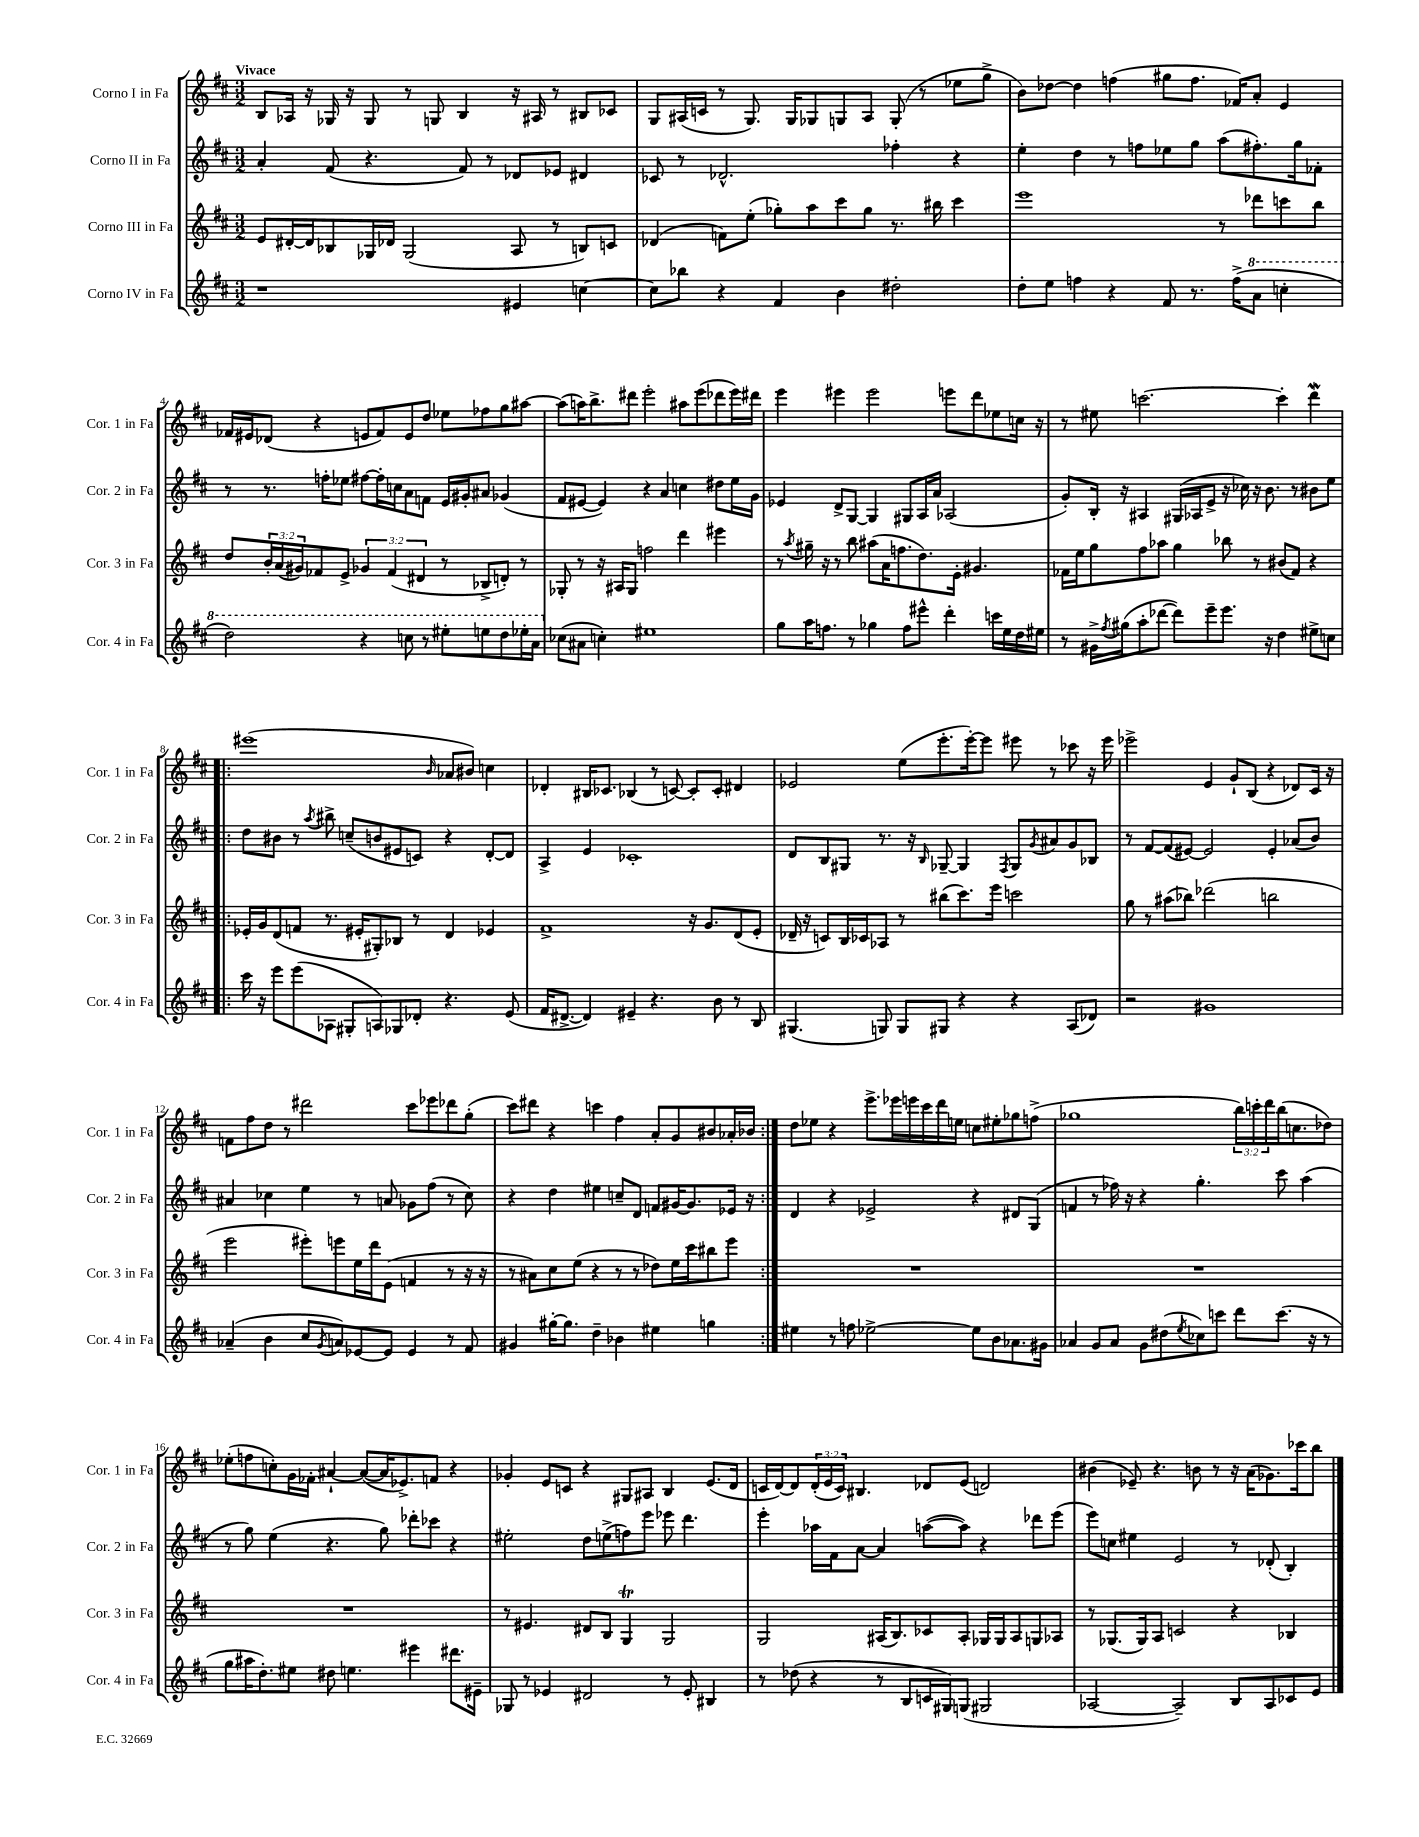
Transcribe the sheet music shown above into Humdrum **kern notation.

**kern	**kern	**kern	**kern
*staff4	*staff3	*staff2	*staff1
*clefG2	*clefG2	*clefG2	*clefG2
*k[f#c#]	*k[f#c#]	*k[f#c#]	*k[f#c#]
*M3/2	*M3/2	*M3/2	*M3/2
1r	8e	4a'	8B
.	[16d#'	.	16A-
.	16d#]	.	16r
.	8B-	(8f#	16G-
.	.	.	16r
.	16G-	4.r	8G-
.	16d-	.	.
.	(2G-	.	8r
.	.	.	8G
.	.	8f#)	4B
.	.	8r	.
4e#	8A	8d-	16r
.	.	.	16A#
.	8r	8e-	8r
[4cc	8B)	4d#	8B#
.	8c	.	8c-
=	=	=	=
8cc]	(4d-	8c-	8G
8bb-	.	8r	(16A#
.	.	.	16c
4r	8f)	2.d-^^	8r
.	(8ee'	.	8.G)
4f#	8gg-')	.	.
.	.	.	16G
.	8aa	.	8G-
4b	8ccc#	.	8G
.	8gg-	.	8A#
2dd#'	8.r	4ff-'	(8G'
.	.	.	8r
.	16bb#	.	.
.	4ccc#	4r	8ee-
.	.	.	8gg^
=	=	=	=
8dd'	1eee	4ee'	8b)
8ee	.	.	[8dd-
4ff	.	4dd	4dd-]
4r	.	8r	(4ff
.	.	8ff	.
8f#	.	8ee-	8gg#
8.r	.	8gg	8.ff
.	8r	(8aa	.
(16ff^	.	.	16f-)
8aa	8ddd-	8.ff#')	8a'
4ccc'	8ccc	.	4e
.	.	16gg	.
.	8bb	8f-'	.
=	=	=	=
2ddd)	8dd	8r	16f-
.	.	.	16e#
.	24b'	8.r	(8d-
.	(24a	.	.
.	24g#)	.	.
.	8f-	.	4r
.	.	16ff'	.
.	8e^	8ee-	.
4r	6g-	[8ff#	8e
.	.	16ff#']	8f-)
.	(6f-	.	.
.	.	16cc	.
8ccc	.	8a	8e
.	6d#	.	.
8r	.	8f	8dd
8eee#'	8r	16e	8ee-
.	.	16g#'	.
8eee	8B-^	8a#	8ff-
8ddd	8d')	(4g-	8gg
16eee-'	8r	.	[8aa#
16aa	.	.	.
=	=	=	=
(8cc-	8G-'	8f#	(8aa#]
8a#	8r	[8e#	16aa)
.	.	.	8.bb^
4cc')	16r	4e#])	.
.	16A#	.	.
.	8G-	.	8ddd#
1ee#	2ff	4r	2eee'
.	.	4a	.
.	4ddd	4cc	8aa#
.	.	.	(8eee
.	4eee#	8dd#	8ddd-
.	.	16ee	16eee)
.	.	16g	16ddd#
=	=	=	=
8gg	8r	4e-	4eee
.	8qaa	.	.
16aa	16gg#~	.	.
8.ff	16r	.	.
.	8r	8d^	4eee#
8r	8bb	[8G	.
4gg-	(8aa#	4G]	2eee#
.	16a	.	.
.	8.ff	.	.
8ff	.	8G#	.
8eee#^^	8.dd)	16A	.
.	.	16a	.
4ddd'	.	(2A-	8eee
.	16e'	.	.
.	4.g#	.	8ddd
16ccc	.	.	8ee-
16ee	.	.	.
16dd	.	.	16cc
16ee#	.	.	16r
=	=	=	=
8r	16f-	8g')	8r
.	16ee	.	.
16g#^	8gg	16B'	8ee#
8qff#	.	.	.
(16gg#	.	16r	.
8aa'	8ff#	4A#	[2.ccc
[8ddd-	8aa-	.	.
8ddd-])	4gg	(16G#	.
.	.	16A-	.
8eee~	.	8e^	.
8.eee	8bb-	16r	.
.	.	16cc-)	.
.	8r	16r	.
16r	.	8.b	.
4dd	(8b#	.	4ccc']
.	8f-)	8r	.
8ee#^	4r	8b#	4ddd
8cc	.	8ee	.
=!|:	=!|:	=!|:	=!|:
16ccc#	16e-'	8dd	(1eee#
16r	16g	.	.
8eee	(8d	8b#	.
(8eee	8f	8r	.
.	.	8qaa	.
8A-	8.r	8bb#^	.
8G#'	.	(8cc~	.
.	16e#'	.	.
8A)	8G#')	8b	.
8G-	8B-	8e#	.
8d-'	8r	8c)	.
.	.	.	16qqb
4.r	4d	4r	8a-
.	.	.	8b#)
.	4e-	[8d'	4cc
(8e	.	8d]	.
=	=	=	=
16f#	1f#^	4A^	4d-'
[8.d#^	.	.	.
4d#])	.	4e	16B#
.	.	.	8.c-
4e#~	.	1c-'	(4B-
4.r	.	.	8r
.	.	.	[8c)
.	16r	.	8c']
.	8.g	.	.
8b	.	.	8c'
8r	(8d	.	4d#
8B	8e'	.	.
=	=	=	=
(4.G#	16d-~	8d	2e-
.	16r	.	.
.	8c)	8B	.
.	16B	8G#	.
.	16c-	.	.
8G)	8A-	8.r	.
8G	8r	.	(8ee
.	.	16r	.
.	.	16qqB	.
8G#	(8bb#	[8G-~	8.eee'
4r	8.ccc#)	4G-]	.
.	.	.	[16eee')
.	.	.	8eee]
.	16eee	.	.
.	.	8qF#	.
4r	2ccc	8G-	8eee#
.	.	8qg	.
.	.	8a#	8r
(8A	.	8g	8ccc-
8d-)	.	8B-	16r
.	.	.	16eee#
=	=	=	=
2r	8gg	8r	2eee-^
.	8r	[8f#	.
.	(8aa#	(8f#]	.
.	8bb-)	[8e#)	.
1g#	(2ddd-	2e#]	4e
.	.	.	8g`
.	.	.	(8B
.	2bb	4e#'	4r
.	.	(8a-	8d-)
.	.	8b)	16c#
.	.	.	16r
=	=	=	=
(4a-~	2eee	4a#	8f
.	.	.	8ff#
4b	.	4cc-	8dd
.	.	.	8r
8cc#	8eee#')	4ee	2ddd#
8qg	.	.	.
8a)	8eee	.	.
[8e-	16ee	8r	.
.	16ddd	.	.
8e-]	(8e	8a	.
4e-	4f	8g-	8ccc#
.	.	(8ff#	8eee-
8r	8r	8r	8ddd-
8f#	16r	8cc-)	(8gg'
.	16r	.	.
=	=	=	=
4g#	8r	4r	8ccc#)
.	8a#)	.	8ddd#
[16gg#'	8cc#	4dd	4r
8.gg#]	.	.	.
.	(8ee	.	.
4dd~	4r	4ee#	4ccc
4b-	8r	8cc~	4ff#
.	8r	8d	.
4ee#	8dd-)	8f	8a'
.	16ee	[16g#	8g
.	16ccc#	8.g#]	.
4gg	8bb#	.	8b#
.	8eee	16e-	16a-'
.	.	16r	16b-
=:|!	=:|!	=:|!	=:|!
4ee#	1.r	4d	8dd
.	.	.	8ee-
8r	.	4r	4r
8ff	.	.	.
[2ee-^	.	2e-^	8.eee^
.	.	.	16eee-
.	.	.	16eee
.	.	.	16ccc#
.	.	.	16ddd
.	.	.	16ee
8ee-]	.	4r	8cc
8b	.	.	8ee#'
8.a-	.	8d#	8gg-
.	.	(8G	(8ff^
16g#	.	.	.
=	=	=	=
4a-	1.r	4f	1gg-
8g	.	8r	.
8a-	.	16ff-)	.
.	.	16r	.
8g	.	4r	.
(8dd#	.	.	.
8qee	.	.	.
8cc-)	.	4.gg'	.
8ccc	.	.	.
8ddd	.	.	24bb)
.	.	.	24ccc'
.	.	.	24ddd
(8.ccc	.	8ccc#	(16bb
.	.	.	8.cc
.	.	(4aa	.
16r	.	.	.
8r	.	.	8dd-)
=	=	=	=
8gg	1.r	8r	(8ee-'
16aa#	.	8gg)	8ff
8.dd')	.	.	.
.	.	(4ee	8cc')
8ee#	.	.	16g
.	.	.	16f-'
8dd#	.	4.r	[4a#`
4.ee	.	.	.
.	.	.	(8a#_
.	.	8gg)	16a#]
.	.	.	8.e-^)
4eee#	.	8ddd-'	.
.	.	8ccc-	8f
8.ddd#	.	4r	4r
16e#~	.	.	.
=	=	=	=
8G-	8r	2ee#'	4g-'
8r	4.e#	.	.
4e-	.	.	8e
.	.	.	8c
2d#	8d#	8dd	4r
.	8B	(8ee^	.
.	4G	8ff)	8G#
.	.	8eee	8A#
8r	2G	8eee-	4B
8e-'	.	4.ddd	.
4B#	.	.	(8.e
.	.	.	16d
=	=	=	=
8r	2G	4eee'	16c
.	.	.	[16d)
(8dd-	.	.	8d]
4r	.	16aa-	(24d'
.	.	.	24e
.	.	16f#	.
.	.	.	24c)
.	.	[8a	4.B#
8r	(16A#	4a]	.
.	8.B)	.	.
8B	.	.	.
16c	8c-	([8aa	8d-
16G#)	.	.	.
(8G	8A#'	8aa])	(8e
2G#	16G-	4r	2d)
.	16G-	.	.
.	8A#	.	.
.	8G	8ddd-	.
.	8A-	(8eee	.
=	=	=	=
[2A-	8r	8eee)	(4b#
.	(8.G-	8cc	.
.	.	4ee#	8e-~)
.	16G-)	.	.
.	8A	.	4.r
2A-~])	2c	2e	.
.	.	.	8b
.	.	.	8r
8B	4r	8r	16r
.	.	.	(16a
8A-	.	(8d-'	8.g-)
8c-	4B-	4B')	.
.	.	.	16ccc-
8e	.	.	8bb
==	==	==	==
*-	*-	*-	*-
